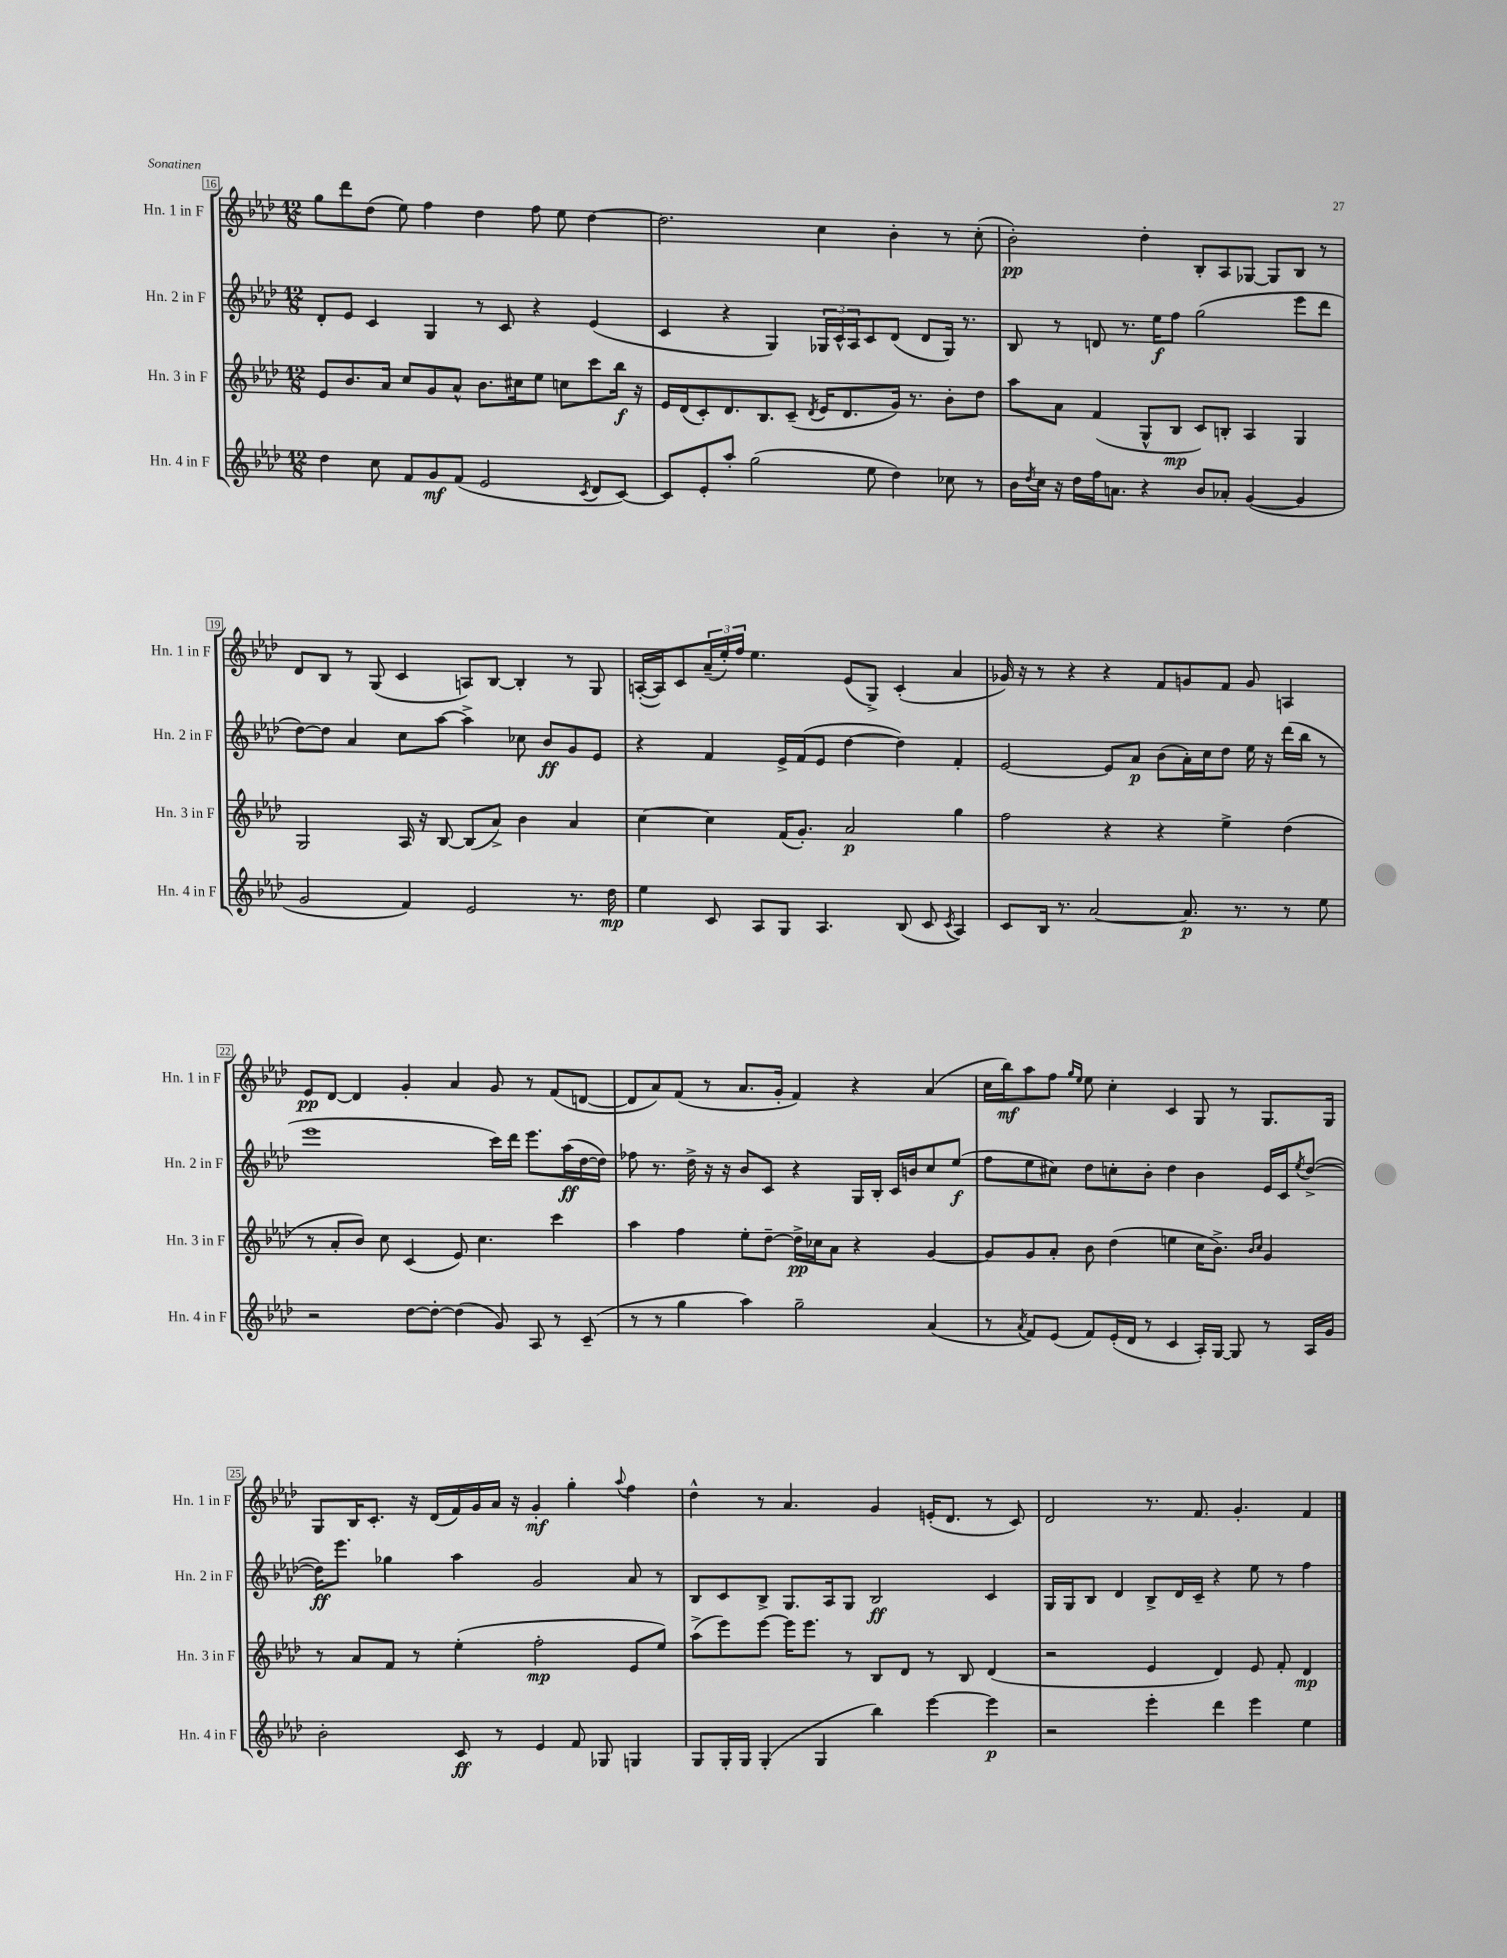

**kern	**kern	**kern	**kern
*staff4	*staff3	*staff2	*staff1
*clefG2	*clefG2	*clefG2	*clefG2
*k[b-e-a-d-]	*k[b-e-a-d-]	*k[b-e-a-d-]	*k[b-e-a-d-]
*M12/8	*M12/8	*M12/8	*M12/8
4dd-	8e-	8d-'	8gg
.	8.b-	8e-	8ddd-
8cc	.	4c	(8dd-
.	16a-	.	.
8f	8cc	.	8ee-)
8g	8g	4G	4ff
(8f	8a-^^	.	.
2e-	8.b-	8r	4dd-
.	.	8c	.
.	16cc#	.	.
.	8ee-	4r	8ff
.	8cc	.	8ee-
8qc	.	.	.
8d-	8ccc	(4e-	[4dd-
[8c)	16bb-	.	.
.	16r	.	.
=	=	=	=
8c]	16e-	4c	2.dd-]
.	(16d-	.	.
8e-'	8c')	.	.
8aa-'	8.d-	4r	.
(2gg	.	.	.
.	8.B-	.	.
.	.	4G)	.
.	(8c~	.	.
.	8qd-	.	.
.	16e-	24G-	4cc
.	.	24c^^	.
.	8.d-	.	.
.	.	24A-	.
8ee-	.	8c	.
4dd-)	16g)	(8d-	4b-'
.	8.r	.	.
.	.	8d-	.
8cc-	8b-'	16G-)	8r
.	.	8.r	.
8r	8dd-	.	(8cc'
=	=	=	=
16b-	8aa-	8B-	2b-')
8qdd-	.	.	.
16cc	.	.	.
16r	8a-	8r	.
16dd-	.	.	.
16ff	(4f	8d	.
8.a	.	.	.
.	.	8.r	.
4r	8G^^	.	4dd-'
.	.	16ee-	.
.	8B-	8ff	.
8b-	8c)	(2gg	8B-'
8a-'	8B'	.	8A-
([4g	4A-	.	[8G-
.	.	.	8G-]
4g]	4G	8eee-	8B-
.	.	8ddd-	8r
=	=	=	=
2g	2G	[8dd-)	8d-
.	.	8dd-]	8B-
.	.	4a-	8r
.	.	.	(8G
4f)	16A-	8cc	4c
.	16r	.	.
.	[8B-	[8aa-	.
2e-	(8B-]	4aa-^]	8A)
.	8a-^)	.	[8B-
.	4b-	8cc-	4B-']
.	.	8b-	.
8.r	4a-	8g	8r
.	.	8e-	8G
16dd-	.	.	.
=	=	=	=
4ee-	[4cc	4r	([16A'
.	.	.	16A])
.	.	.	8c
8c	4cc]	4f	(24a-~
.	.	.	24ee-')
.	.	.	24ff
8A-	.	.	4.ee-
8G	(16f	16e-^	.
.	8.g')	(16f	.
4.A-	.	8e-	.
.	2a-	[4dd-	(8e-
.	.	.	8G^)
(8B-	.	4dd-])	(4c'
8c	.	.	.
8qc	.	.	.
4A-)	4gg	4f'	4a-
=	=	=	=
8c	2ff	[2e-	16g-)
.	.	.	16r
16B-	.	.	8r
8.r	.	.	.
.	.	.	4r
[2a-	.	.	.
.	4r	8e-]	4r
.	.	8a-	.
.	4r	(8b-	8f
8.a-]	.	16a-')	8g
.	.	16cc	.
.	4ee-^	8dd-	8f
8.r	.	.	.
.	.	16ee-	8g
.	.	16r	.
8r	(4dd-	(16ddd-	4A
.	.	16bb-	.
8ee-	.	8r	.
=	=	=	=
2r	8r	1eee-	8e-
.	8a-'	.	[8d-
.	8b-)	.	4d-]
.	8cc	.	.
[8dd-	(4c	.	4g'
8dd-'_	.	.	.
(4dd-]	8e-)	.	4a-
.	4.cc	.	.
8g)	.	16ccc)	8g
.	.	16ddd-	.
8A-	.	8.eee-	8r
8r	4ccc	.	(8f
.	.	(16aa-	.
(8c~	.	[16dd-	[8d
.	.	16dd-])	.
=	=	=	=
8r	4aa-	8ff-	8d]
8r	.	8.r	8a-)
4gg	4ff	.	(8f
.	.	16dd-^	.
.	.	16r	8r
.	.	16r	.
4aa-)	8ee-'	8b-	8.a-
.	[8dd-~	8c	.
.	.	.	16g'
2gg~	16dd-^]	4r	4f)
.	16cc-	.	.
.	8a-	.	.
.	4r	16G	4r
.	.	16B-'	.
.	.	16c	.
.	.	16b	.
(4a-	[4g	8cc	(4a-
.	.	(8ee-	.
=	=	=	=
8r	8g]	8ff	16cc
.	.	.	16bb-)
8qa-	.	.	.
8f)	8g	8ee-	8aa-
(8e-	8a-'	8cc#)	8ff
.	.	.	16qqgg
.	.	.	16qqee-
8f)	8b-	8dd-	8ee-
(16e-'	(4dd-	8cc'	4cc'
16d-	.	.	.
8r	.	8b-'	.
4c	4ee	4dd-	4c
16A-')	16cc	4b-	8G
[16G	8.b-^)	.	.
8G]	.	.	8r
.	16qqb-	.	.
.	16qqcc	.	.
8r	4g	16e-	8.G
.	.	16c	.
.	.	8qee-	.
16A-	.	([8dd-^	.
16g	.	.	16G
=	=	=	=
2b-'	8r	16dd-])	8G
.	.	8.eee-	.
.	8a-	.	16B-
.	.	.	8.c'
.	8f	4gg-	.
.	8r	.	16r
.	.	.	(16d-
8c	(4ee-'	4aa-	16f)
.	.	.	16g
8r	.	.	16a-
.	.	.	16r
4e-	2ff'	2g	4g'
8f	.	.	4gg'
8G-	.	.	.
.	.	.	8qqaa-
4G	8e-	8a-	4ff
.	8ee-)	8r	.
=	=	=	=
8G	(8aa-^	8B-	4dd-^^
16G'	8eee-)	8c	.
16G	.	.	.
(4G'	[8eee-	8B-^	8r
.	16eee-]	8.G	4.a-
.	8.eee-	.	.
4G	.	.	.
.	.	16A-	.
.	8r	8G	.
4bb-)	8B-	2B-	4g
.	8d-	.	.
[4eee-	8r	.	(16e'
.	.	.	8.d-
.	8B-	.	.
4eee-]	(4d-	4c	8r
.	.	.	8c)
=	=	=	=
2r	2r	16G	2d-
.	.	16G	.
.	.	8B-	.
.	.	4d-	.
4eee-'	4e-	8B-^	8.r
.	.	16d-	.
.	.	16c~	8.f
4ddd-	4d-)	4r	.
.	.	.	4.g'
4eee-	8e-	8ee-	.
.	8f'	8r	.
4ee-	4d-	4ff	4f
==	==	==	==
*-	*-	*-	*-
